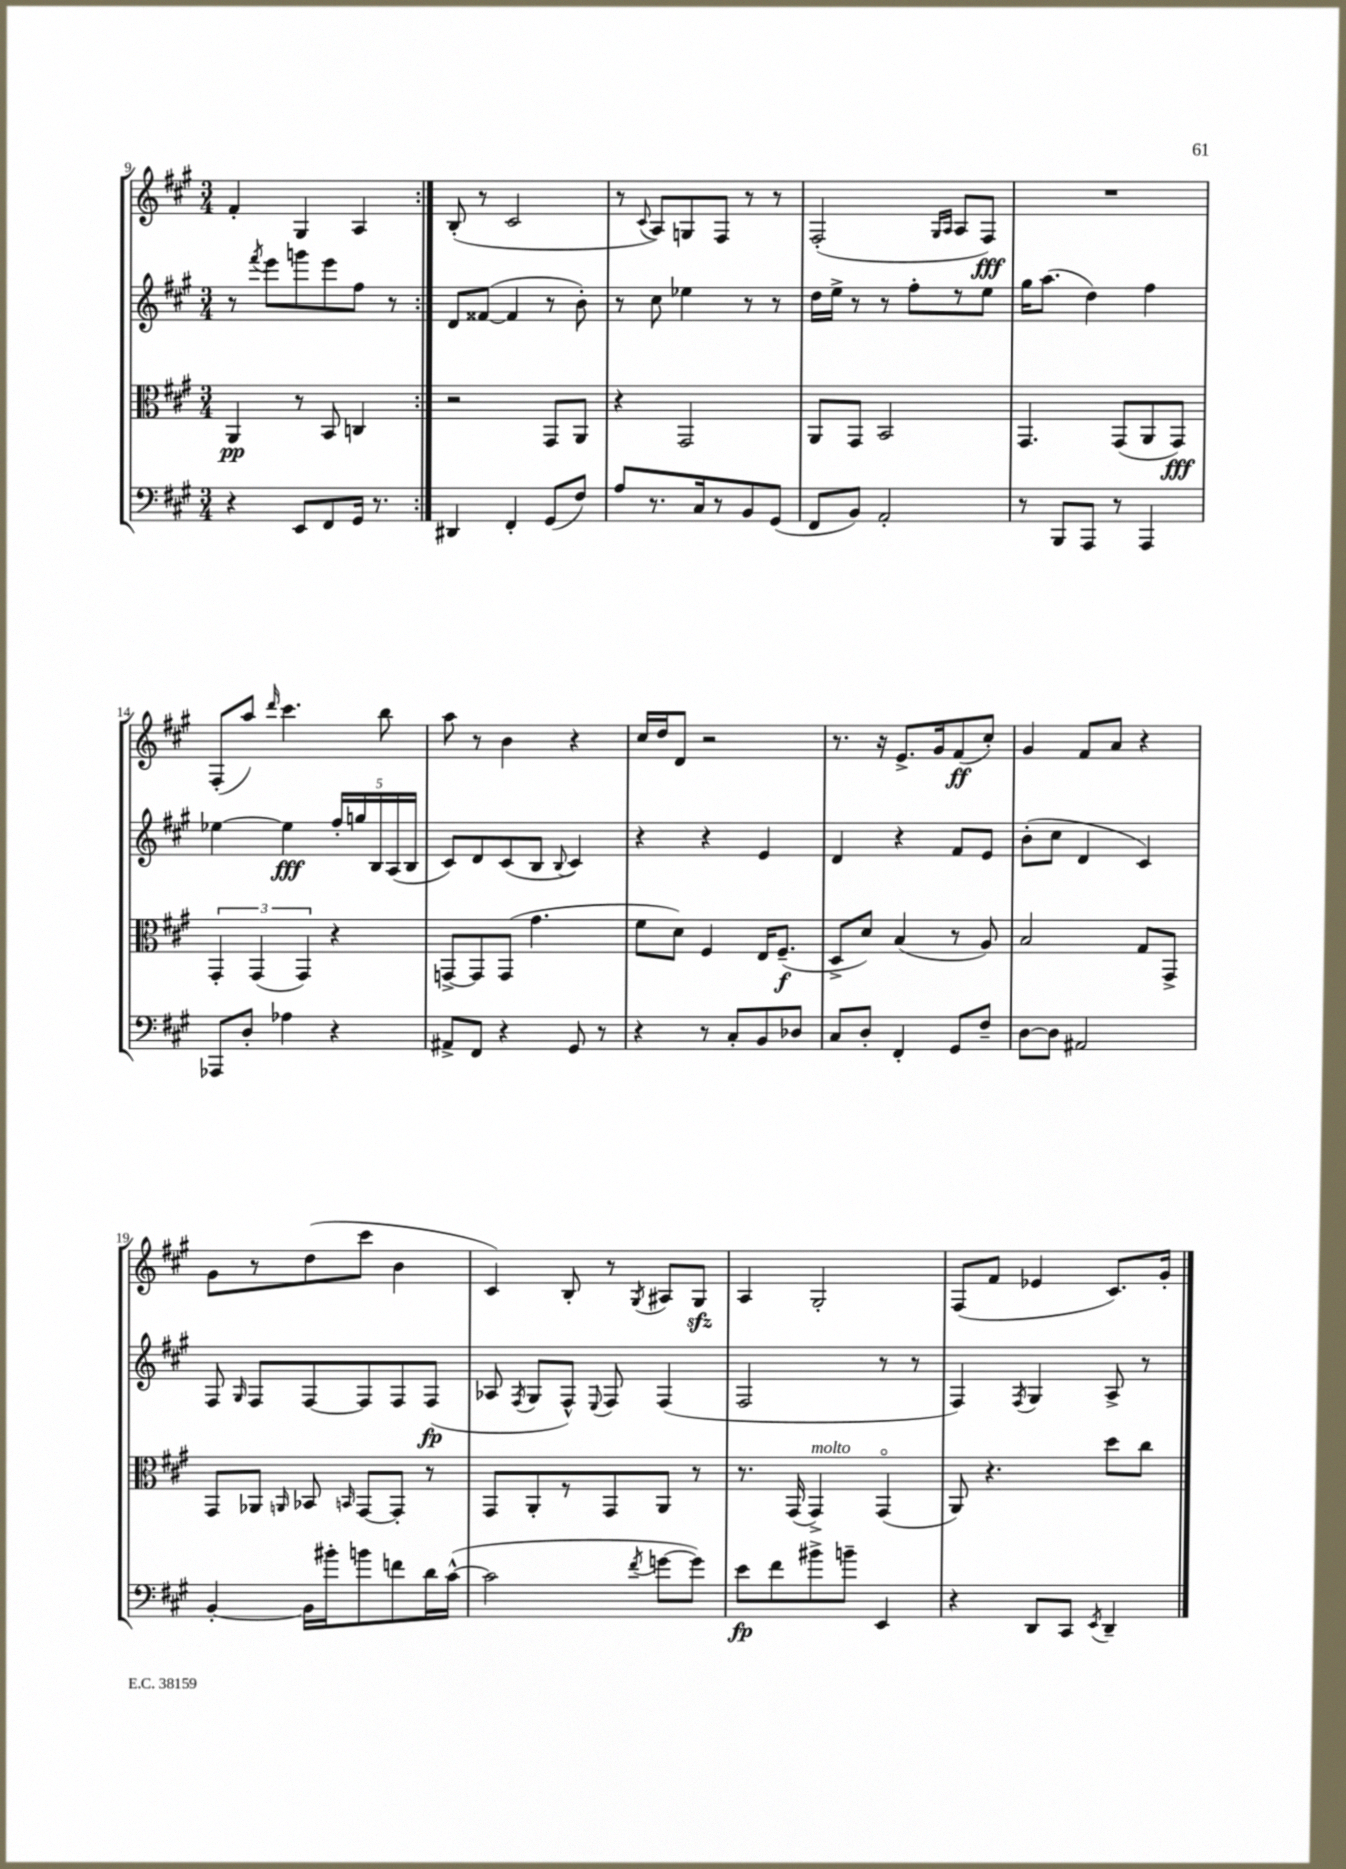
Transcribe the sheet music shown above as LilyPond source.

<<
\new StaffGroup <<
\new Staff = "s0" {
    \clef treble \key a \major \numericTimeSignature \time 3/4
    \autoBeamOff \repeat volta 2 { fis'4-. gis4 a4 | }
    b8-.( r8 cis'2 |
    r8 \appoggiatura { cis'8 } a8[) g8 fis8] r8 r8 |
    fis2-.( \grace { gis16[ a16] } a8[ fis8]\fff) |
    R2. |
    fis8[-.( a''8]) \grace { d'''16 } cis'''4. b''8 |
    a''8 r8 b'4 r4 |
    cis''16[ d''16 d'8] r2 |
    r8. r16 e'8.[-> gis'16 fis'8\ff( cis''8]-.) |
    gis'4 fis'8[ a'8] r4 |
    gis'8[ r8 d''8( cis'''8] b'4 |
    cis'4) b8-. r8 \acciaccatura { gis8 } ais8[ gis8]\sfz |
    a4 gis2-. |
    fis8[( fis'8] ees'4 cis'8.[) gis'16]-. \bar "|." |
}
\new Staff = "s1" {
    \clef treble \key a \major \numericTimeSignature \time 3/4
    \autoBeamOff \repeat volta 2 { r8 \acciaccatura { fis'''8 } e'''8[ g'''8 e'''8 fis''8] r8 | }
    d'8[ fisis'8]~( fisis'4 r8 b'8-.) |
    r8 cis''8 ees''4 r8 r8 |
    d''16[ e''16]-> r8 r8 fis''8[-. r8 e''8] |
    gis''16[ a''8.]( d''4) fis''4 |
    ees''4~ ees''4\fff \tuplet 5/4 { fis''16[-. g''16 b16 a16( b16] } |
    cis'8[) d'8 cis'8( b8] \appoggiatura { b8 } cis'4) |
    r4 r4 e'4 |
    d'4 r4 fis'8[ e'8] |
    b'8[-.( cis''8] d'4 cis'4) |
    fis8 \grace { gis16 } fis8[ fis8~ fis8 fis8 fis8]\fp( |
    aes8 \acciaccatura { fis8 } gis8[ fis8]-^) \appoggiatura { e8 } fis8 fis4( |
    fis2 r8 r8 |
    fis4) \acciaccatura { fis8 } gis4 a8-> r8 \bar "|." |
}
\new Staff = "s2" {
    \clef alto \key a \major \numericTimeSignature \time 3/4
    \autoBeamOff \repeat volta 2 { a,4\pp r8 b,8 c4 | }
    r2 gis,8[ a,8] |
    r4 gis,2 |
    a,8[ gis,8] b,2 |
    gis,4. gis,8[( a,8 gis,8]\fff) |
    \tuplet 3/2 { gis,4-. gis,4( gis,4) } r4 |
    g,8[~-> g,8 g,8]( gis'4. |
    fis'8[ d'8]) fis4 e16[ fis8.]--\f( |
    d8[-> d'8]) b4( r8 a8) |
    b2 gis8[ gis,8]-> |
    gis,8[ aes,8] \grace { a,16 } bes,8 \grace { b,16 } gis,8[~ gis,8]-. r8 |
    gis,8[ a,8-. r8 gis,8 a,8] r8 |
    r8. gis,16( gis,4->^\markup { \italic "molto" }) gis,4\flageolet( |
    a,8) r4. d''8[ cis''8] \bar "|." |
}
\new Staff = "s3" {
    \clef bass \key a \major \numericTimeSignature \time 3/4
    \autoBeamOff \repeat volta 2 { r4 e,8[ fis,8 gis,16] r8. | }
    dis,4 fis,4-. gis,8[( fis8]) |
    a8[ r8. cis16 r8 b,8 gis,8]( |
    fis,8[ b,8]) a,2-. |
    r8 b,,8[ a,,8] r8 a,,4 |
    aes,,8[ d8]-. aes4 r4 |
    ais,8[-> fis,8] r4 gis,8 r8 |
    r4 r8 cis8[-. b,8 des8] |
    cis8[ d8]-. fis,4-. gis,8[ fis8]-- |
    d8[~ d8] ais,2 |
    b,4~-. b,16[ bis'16-. b'8 f'8 d'16 cis'16]~-^( |
    cis'2 \acciaccatura { fis'8 } g'8[~ g'8]) |
    e'8[\fp fis'8 bis'8-> b'8]-- e,4 |
    r4 d,8[ cis,8] \acciaccatura { e,8 } d,4-- \bar "|." |
}
>>
>>
\layout { \context { \Score currentBarNumber = #9 } }
